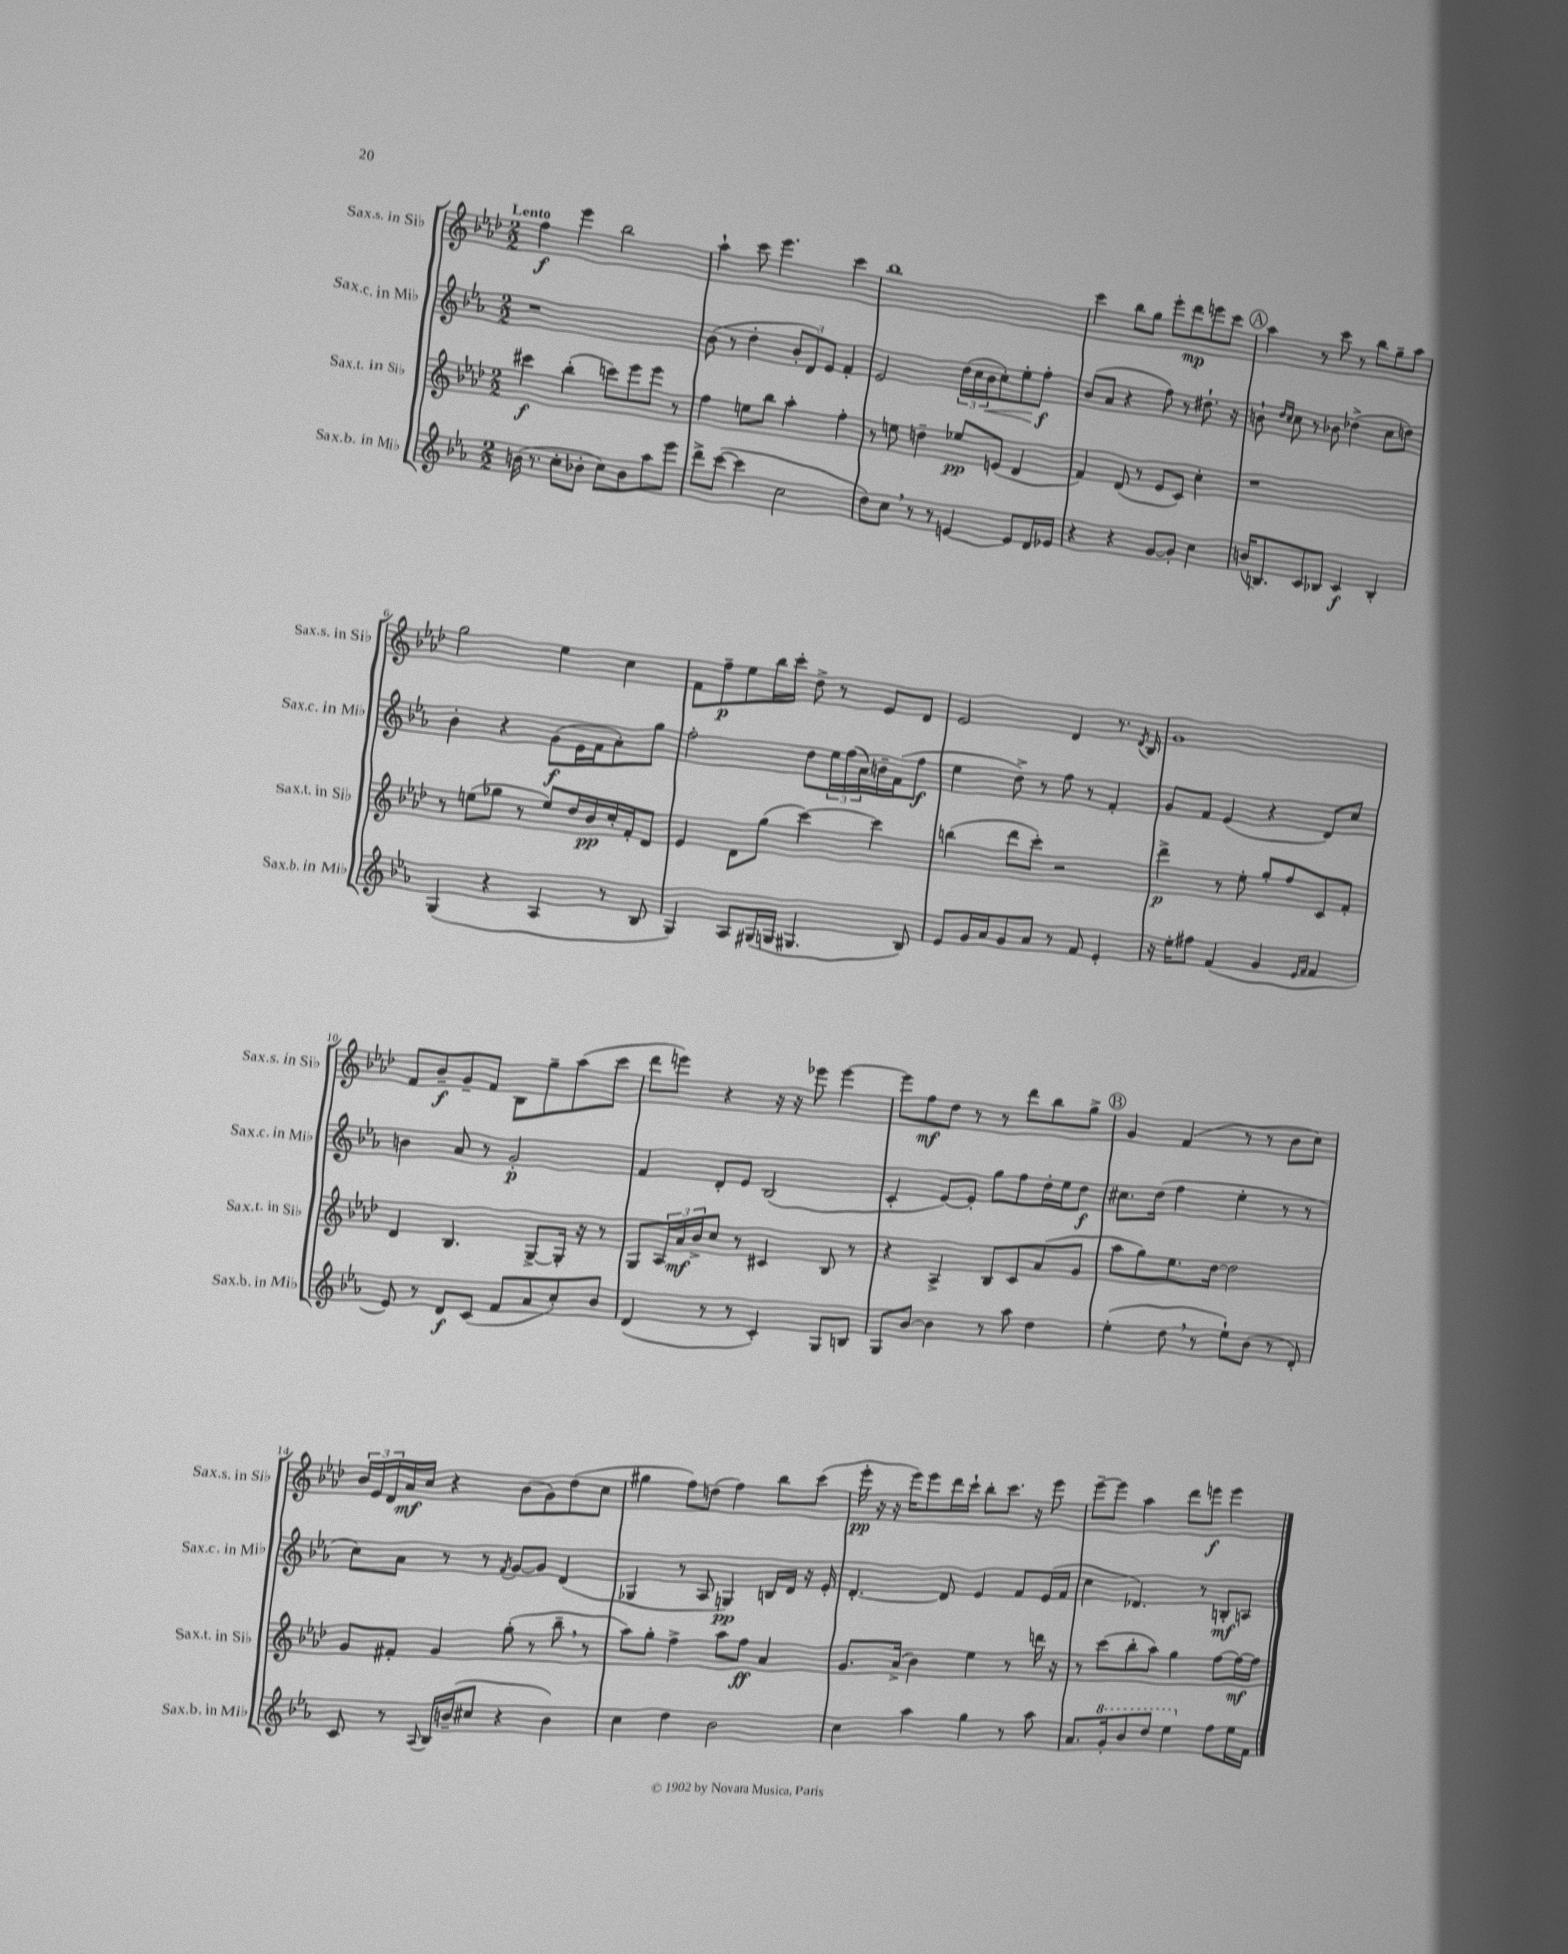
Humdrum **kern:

**kern	**kern	**kern	**kern
*staff4	*staff3	*staff2	*staff1
*clefG2	*clefG2	*clefG2	*clefG2
*k[b-e-a-]	*k[b-e-a-d-]	*k[b-e-a-]	*k[b-e-a-d-]
*M2/2	*M2/2	*M2/2	*M2/2
(16b	4ccc#	1r	4ff
8.r	.	.	.
8cc'	(4bb-'	.	4eee-
8b-'	.	.	.
8cc)	8ccc)	.	2bb-
8b-	8eee-	.	.
8aa-	8eee-	.	.
8eee-	8r	.	.
=	=	=	=
8ddd^	4ff	(8b-	4aa-`
([8ccc	.	8r	.
4ccc]	8ee	4dd'	8ccc
.	8bb-	.	4.eee-
2cc	4aa-'	12b-'	.
.	.	12d)	.
.	.	12e-	.
.	4ff'	4f'	4ccc
=	=	=	=
8dd)	8r	2e-	1bb-
8cc	8ee	.	.
8r	4dd~	.	.
8r	.	.	.
[4e	8ee-	(24dd	.
.	.	24cc	.
.	.	24b-	.
.	(8e	8cc')	.
8e]	4d-	8ee-'	.
16d	.	8ff'	.
16e-	.	.	.
=	=	=	=
4r	4f)	(8b-	4ccc
.	.	8a-	.
4r	(8d-	4r	8bb-
.	8r	.	8gg
[8g	8e-	8ff)	8eee-'
8g']	8c)	8r	8ddd-
4cc	4cc'	8.dd#`	8eee
.	.	.	8ccc
.	.	16r	.
=	=	=	=
(16b	1r	8b`	4aa-
8.B)	.	.	.
.	.	16qqdd	.
.	.	16qqcc	.
.	.	8cc	.
8c	.	8r	8r
8B-	.	8b-	8ccc
4c	.	(4dd-^	8r
.	.	.	8bb-
4B-'	.	8cc	8gg~
.	.	8dd)	8aa-
=	=	=	=
(4G	8r	4b-'	2gg
.	(8ee	.	.
4r	8gg-	4r	.
.	8r	.	.
4A-	8ee)	(8g	4ee-
.	16dd-	16e-	.
.	16b-	16f	.
8r	16cc'	8a-')	4cc
.	16f'	.	.
8B-	8d-	8gg	.
=	=	=	=
4G)	4e-	2ff'	8f
.	.	.	8ff~
8A-	8d-	.	8ee-
(16G#	(8gg	.	16bb-
16G	.	.	16ccc'
4.G#	[4ccc)	8dd	8dd-^
.	.	24ee-	8r
.	.	(24ff	.
.	.	24a-)	.
.	4ccc]	16b~	8e-
.	.	(16f	.
8B-)	.	8ff	8d-
=	=	=	=
8e-	(4bb	4ee-	2e-
16g	.	.	.
16a-	.	.	.
8g	8ddd-	8dd^)	.
8a-	8ccc')	8r	.
8r	2r	8ff	4d-
8f	.	8r	.
4e-'	.	4f'	8.r
.	.	.	8qd-
.	.	.	16B-
=	=	=	=
16r	4ddd-^	8g	1g
16ee-'	.	.	.
8ff#	.	8f	.
(4f	8r	(4e-	.
.	8ee-'	.	.
4g	8gg'	4r	.
.	8ff	.	.
16qqe-	.	.	.
16qqf	.	.	.
4f	8c	8d)	.
.	8f'	8cc	.
=	=	=	=
8e-)	4d-	4b	8f
8r	.	.	8b-~
8d	4.B-	8a-	8g~
(8c	.	8r	8f
8f	.	2g'	8B-
8a-	[8G^	.	8gg~
8cc')	16G']	.	(8aa-
.	16r	.	.
8b-	8r	.	8ccc
=	=	=	=
(4d	8G	4f	8ddd-
.	24A-	.	8eee)
.	24a-	.	.
.	24b-^	.	.
8r	8cc	8d'	4r
8r	8r	8e-	.
4c')	4c#	(2B-	16r
.	.	.	16r
.	.	.	8eee-
8G	8B-	.	[4eee-
8B	8r	.	.
=	=	=	=
8G	4r	4c'	8eee-]
[8b-	.	.	8ff
4b-]	4A-^	[8e-)	8dd-
.	.	8e-']	8r
8r	8B-	8gg	8r
8aa-	8c	8ff	8ddd-
4dd	(8a-	16dd'	8bb-
.	.	16ee-	.
.	8g	8dd	8gg^
=	=	=	=
(4ee-'	8aa-	8.cc#	4g
.	8gg)	.	.
.	.	(16dd	.
8dd	8.ee-	4ff	(4f
8r	.	.	.
.	[16dd-	.	.
8ee-`)	2dd-]	4ee-'	8r
(8b-	.	.	8r
8r	.	8r	8b-
8d')	.	8r	8cc)
=	=	=	=
8c	8g	8cc)	24b-
.	.	.	24e-
.	.	.	24d-
8r	8f#'	8a-	16a-
.	.	.	16cc
8qqA-	.	.	.
16B-	4g	8r	4r
(16b~	.	.	.
8cc#	.	8r	.
.	.	8qf	.
4r	(8gg'	[8g	(8b-
.	8r	8g]	8g)
4b)	8bb-~	(4d	(8dd-
.	8r	.	8cc
=	=	=	=
4cc	8aa-)	4G-	4gg#
.	8gg'	.	.
4dd	4ff^	8r	8ff)
.	.	8A-	(8dd
2b-	8aa-	4G)	4ff)
.	8ff	.	.
.	4a-	16B	8bb-
.	.	16d	.
.	.	16r	(8ccc
.	.	16e-'	.
=	=	=	=
4cc	8.g	[4.d'	16eee-'
.	.	.	16r
.	.	.	16r
.	(16a-^	.	16eee-)
4aa-	4b-)	.	8eee-
.	.	8d]	16ddd-
.	.	.	16ccc`
4gg	4ee-	4e-	8bb-'
.	.	.	8.ccc
8r	8r	8f	.
.	.	.	16r
8aa-	16ddd	(16e-	8eee-
.	16r	16f	.
=	=	=	=
8.a-	8r	4cc	[8eee-~
.	(8ccc	.	8eee-]
16gg'	.	.	.
8bb-	8bb-'	4.d-)	4aa-
8ddd	8aa-)	.	.
4eee-	4gg	.	8ddd-
.	.	8r	8eee
8ff	[8ff	8B'	4eee
16ee-	16ff_	8A	.
16f	16ff]	.	.
==	==	==	==
*-	*-	*-	*-
